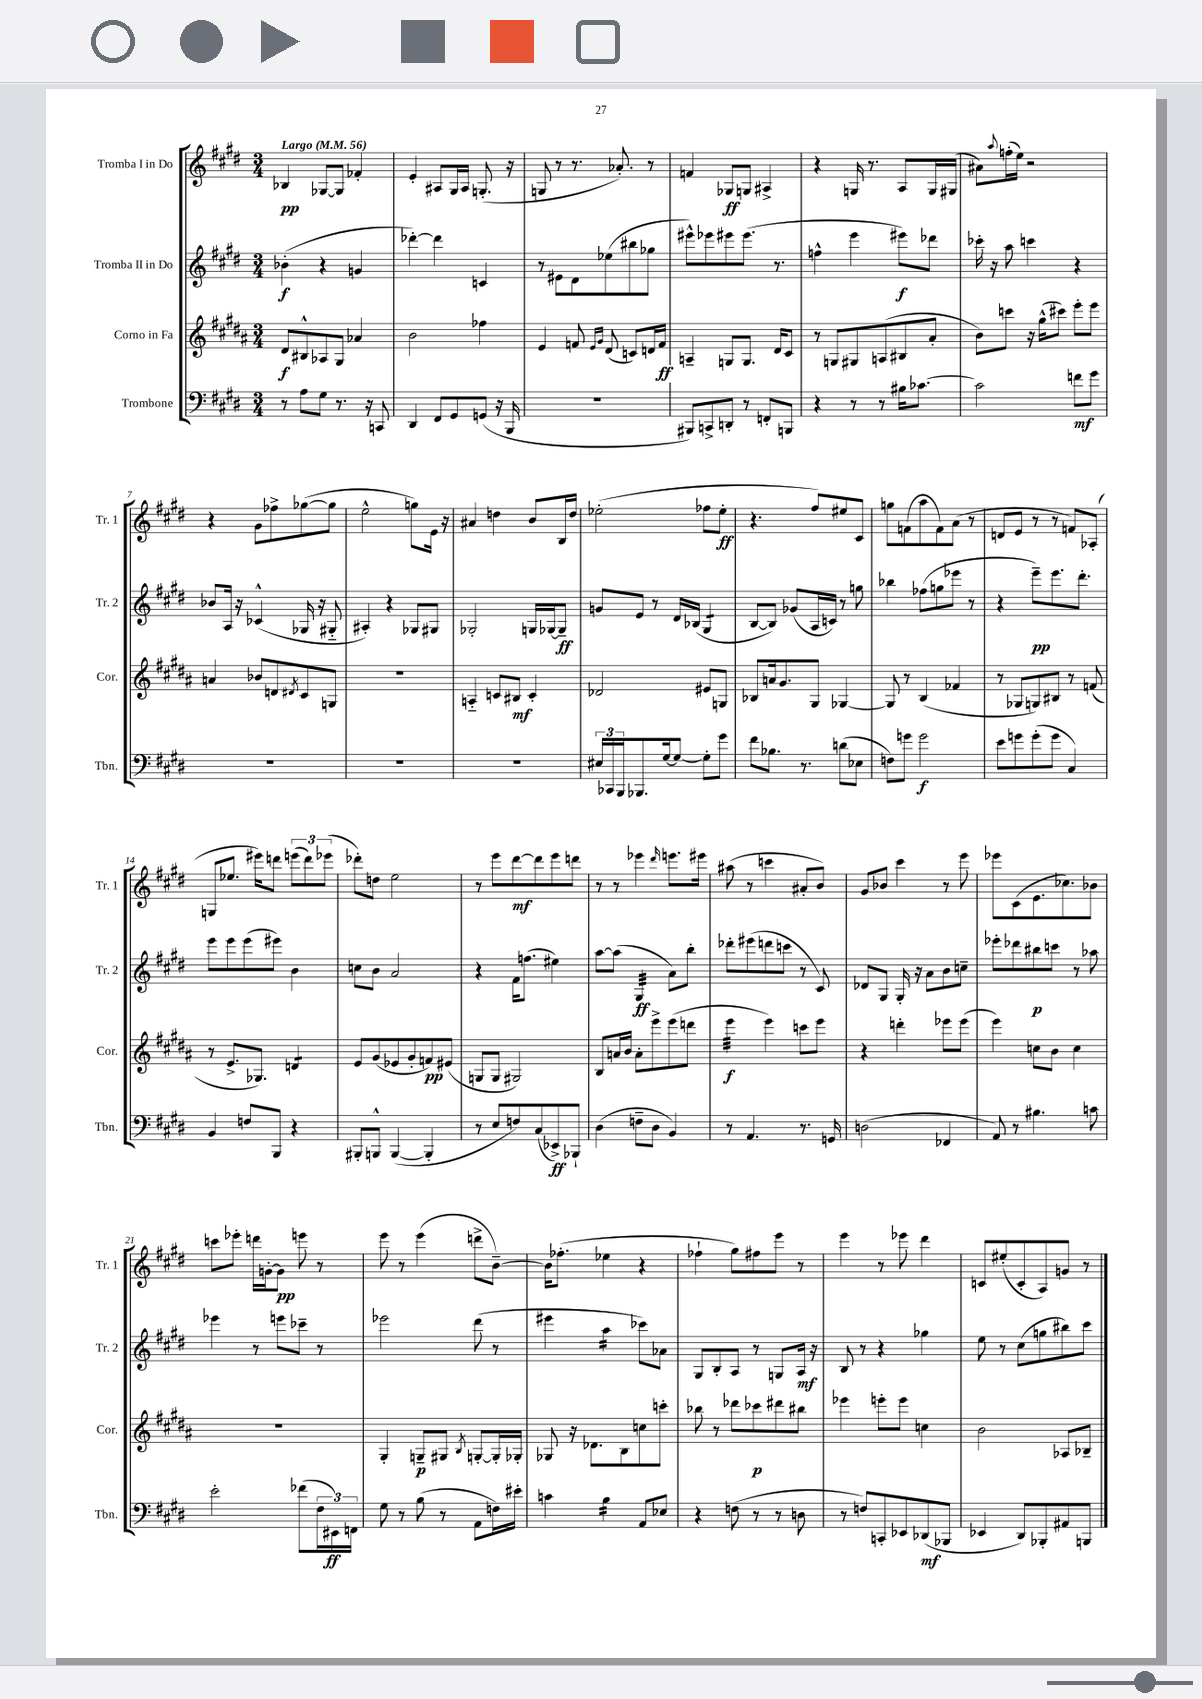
<<
\new StaffGroup <<
\new Staff = "s0" \with { instrumentName = "Tromba I in Do" shortInstrumentName = "Tr. 1" } {
    \clef treble \key e \major \numericTimeSignature \time 3/4 \tempo "Largo" 4 = 56
    bes4\pp ges8~ ges8 fes'4-. |
    e'4-. ais8 gis16 ais16 g8.-.( r16 |
    g8 r8 r8. aes'8.-.) r8 |
    f'4 ges8\ff g8 ais4-> |
    r4 g16 r8. a8 g16 gis16( |
    ais'8) \appoggiatura { a''8 } f''16-.( e''16) r2 |
    r4 gis'8 fes''8-> ges''8~( ges''8 |
    e''2-^ g''8) e'16 r16 |
    ais'4 d''4 b'8 b16 d''16 |
    ees''2-.( fes''8 ees''8-.\ff |
    r4. fis''8) eis''8 cis'8 |
    g''8 f'8( a''8 f'8) a'8( r8 |
    d'8 e'8 r8 r8 f'8) aes8-.( |
    g8 ees''8. eis'''16) d'''8 \tuplet 3/2 { e'''8( d'''8) ees'''8( } |
    des'''8-.) d''8 e''2 |
    r8 e'''8 dis'''8~\mf dis'''8 e'''8 d'''8 |
    r8 r8 ees'''4 \grace { dis'''16 } e'''8. eis'''16 |
    ais''8( r8 c'''4 ais'8-. b'8) |
    gis'8 bes'8 cis'''4 r8 e'''8 |
    ees'''8 cis'8( e'8. ces''8.) bes'8 |
    c'''8 ees'''8-. d'''16 g'16~-. g'8\pp e'''8 r8 |
    e'''8 r8 e'''4( d'''8-> b'8~--) |
    b'16 fes''8.-.( ees''4 r4 |
    fes''4-! gis''8) fis''8 e'''8 r8 |
    e'''4 r8 ees'''8 dis'''4 |
    c'8 eis''8-.( c'8-. a8) g'8 r8 \bar "|." |
}
\new Staff = "s1" \with { instrumentName = "Tromba II in Do" shortInstrumentName = "Tr. 2" } {
    \clef treble \key e \major \numericTimeSignature \time 3/4
    bes'4-.\f( r4 g'4 |
    des'''4~-.) des'''4 c'4 |
    r8 eis'8 dis'8 ees''8( bis''8 ges''8 |
    eis'''8-^) ees'''8 eis'''8 eis'''8.( r8. |
    f''4-^ e'''4 eis'''8\f) des'''8 |
    ces'''16-. r16 a''8 c'''4 r4 |
    bes'8 a16 r16 ces'4-^( ges16 r16 gis8-_ |
    ais4-.) r4 ges8 gis8 |
    ges2-. g16 ges16~ ges8--\ff |
    g'8 e'8 r8 dis'16 bes16( gis4:8 |
    b8~ b8) ges'8( a16 c'16) r8 g''8 |
    bes''4 fes''8( g''8 ees'''8 r8 |
    r4 e'''8--\pp) e'''8. dis'''8.-. |
    e'''8 e'''8 e'''8( eis'''8) b'4 |
    c''8 b'8 a'2 |
    r4 fis'16 f''8.( eis''4) |
    a''8~ a''8( gis4:32\ff a'8) b''8-. |
    des'''8-. eis'''8( d'''8 c'''8 r8 cis'8) |
    des'8 gis8 gis16-. r16 a'8 b'8 c''8-- |
    ees'''8-. des'''8 bis''8\p c'''8 r8 aes''8 |
    ees'''4 r8 e'''8 ces'''8-- r8 |
    ees'''2 dis'''8( r8 |
    eis'''4 a''4:16 ces'''8) aes'8 |
    gis8 b8-. a8 r8 g8 a16\mf r16 |
    b8 r8 r4 ges''4 |
    e''8 r8 cis''8( g''8 bis''8) cis'''8 \bar "|." |
}
\new Staff = "s2" \with { instrumentName = "Corno in Fa" shortInstrumentName = "Cor." } {
    \clef treble \key b \major \numericTimeSignature \time 3/4
    dis'8\f bis8-^ aes8 gis8 aes'4 |
    b'2 fes''4 |
    e'4 f'8 \grace { e'16 gis'16 } dis'8( c'8) d'16 f'16\ff |
    a4-- g8 g8. dis'16 cis'8 |
    r8 g8 gis8 a8( bis8 ais'8-. |
    b'8) c'''8 r16 gis''16-^( cis'''8) e'''8-. e'''8 |
    a'4 bes'8 d'8 \acciaccatura { dis'8 } cis'8 g8 |
    R2. |
    a4-_ c'8 bis8\mf c'4-. |
    des'2 eis'8 g8 |
    bes8 a'16 gis'8. gis8 ges4~ |
    ges8 r8 b4( fes'4 |
    r8 ges8 g8) bis8 r8 f'8( |
    r8 e'8.-> ges8.) d'4:8 |
    e'8 gis'8( ees'8 gis'8-. f'8\pp) eis'8( |
    g8 g8 gis2) |
    b8 a'16 b'16 a'8-. e'''8-> e'''8( d'''8 |
    e'''4:32\f e'''4) c'''8 e'''8 |
    r4 d'''4-. ees'''8 ees'''8( |
    e'''4) c''8 b'8 c''4 |
    R2. |
    gis4-. g8--\p gis8 \acciaccatura { b8 } g8~-. g16-. ges16-. |
    ges8 r16 des'8. b8 c''8 c'''8-. |
    bes''8 r8 des'''8 ces'''8\p dis'''8 bis''8 |
    ees'''4 e'''8-. e'''8 c''4 |
    b'2 aes8 bes8-- \bar "|." |
}
\new Staff = "s3" \with { instrumentName = "Trombone" shortInstrumentName = "Tbn." } {
    \clef bass \key e \major \numericTimeSignature \time 3/4
    r8 a8 gis8 r8. r16 c,8 |
    dis,4 fis,8 gis,8 g,8( r16 b,,16 |
    R2. |
    bis,,8) c,8-> d,8-. r8 f,8-. b,,8 |
    r4 r8 r8 bis16 ces'8.~ |
    ces'2 f'8\mf gis'8 |
    R2. |
    R2. |
    R2. |
    \tuplet 3/2 { eis16 ces,16 b,,16 } bes,,8. gis16~ gis8~ gis8-. gis'8 |
    fis'8 bes8. r8. d'8( ees8 |
    f8) g'8 g'2\f |
    e'8 g'8 g'8-.( g'8 cis4) |
    b,4 f8 b,,8 r4 |
    bis,,8-. b,,8-^ b,,4~( b,,4-. |
    r8 e8 f8) cis8( ees,8->\ff) bes,,8-! |
    dis4( f8-- dis8 b,4) |
    r8 a,4. r8. g,16 |
    d2( fes,4 |
    a,8) r8 bis4. c'8 |
    e'2-. fes'8( \tuplet 3/2 { fis16 eis,16\ff) f,16 } |
    gis8 r8 b8( r8 a,8 f16) eis'16-. |
    c'4 b4:16 a,8 ees8 |
    r4 f8( r8 r8 d8 |
    r8 f8) c,8-. ees,8 des,8\mf( bes,,8 |
    ees,4 dis,8) bes,,8-. ais,8 b,,8 \bar "|." |
}
>>
>>
